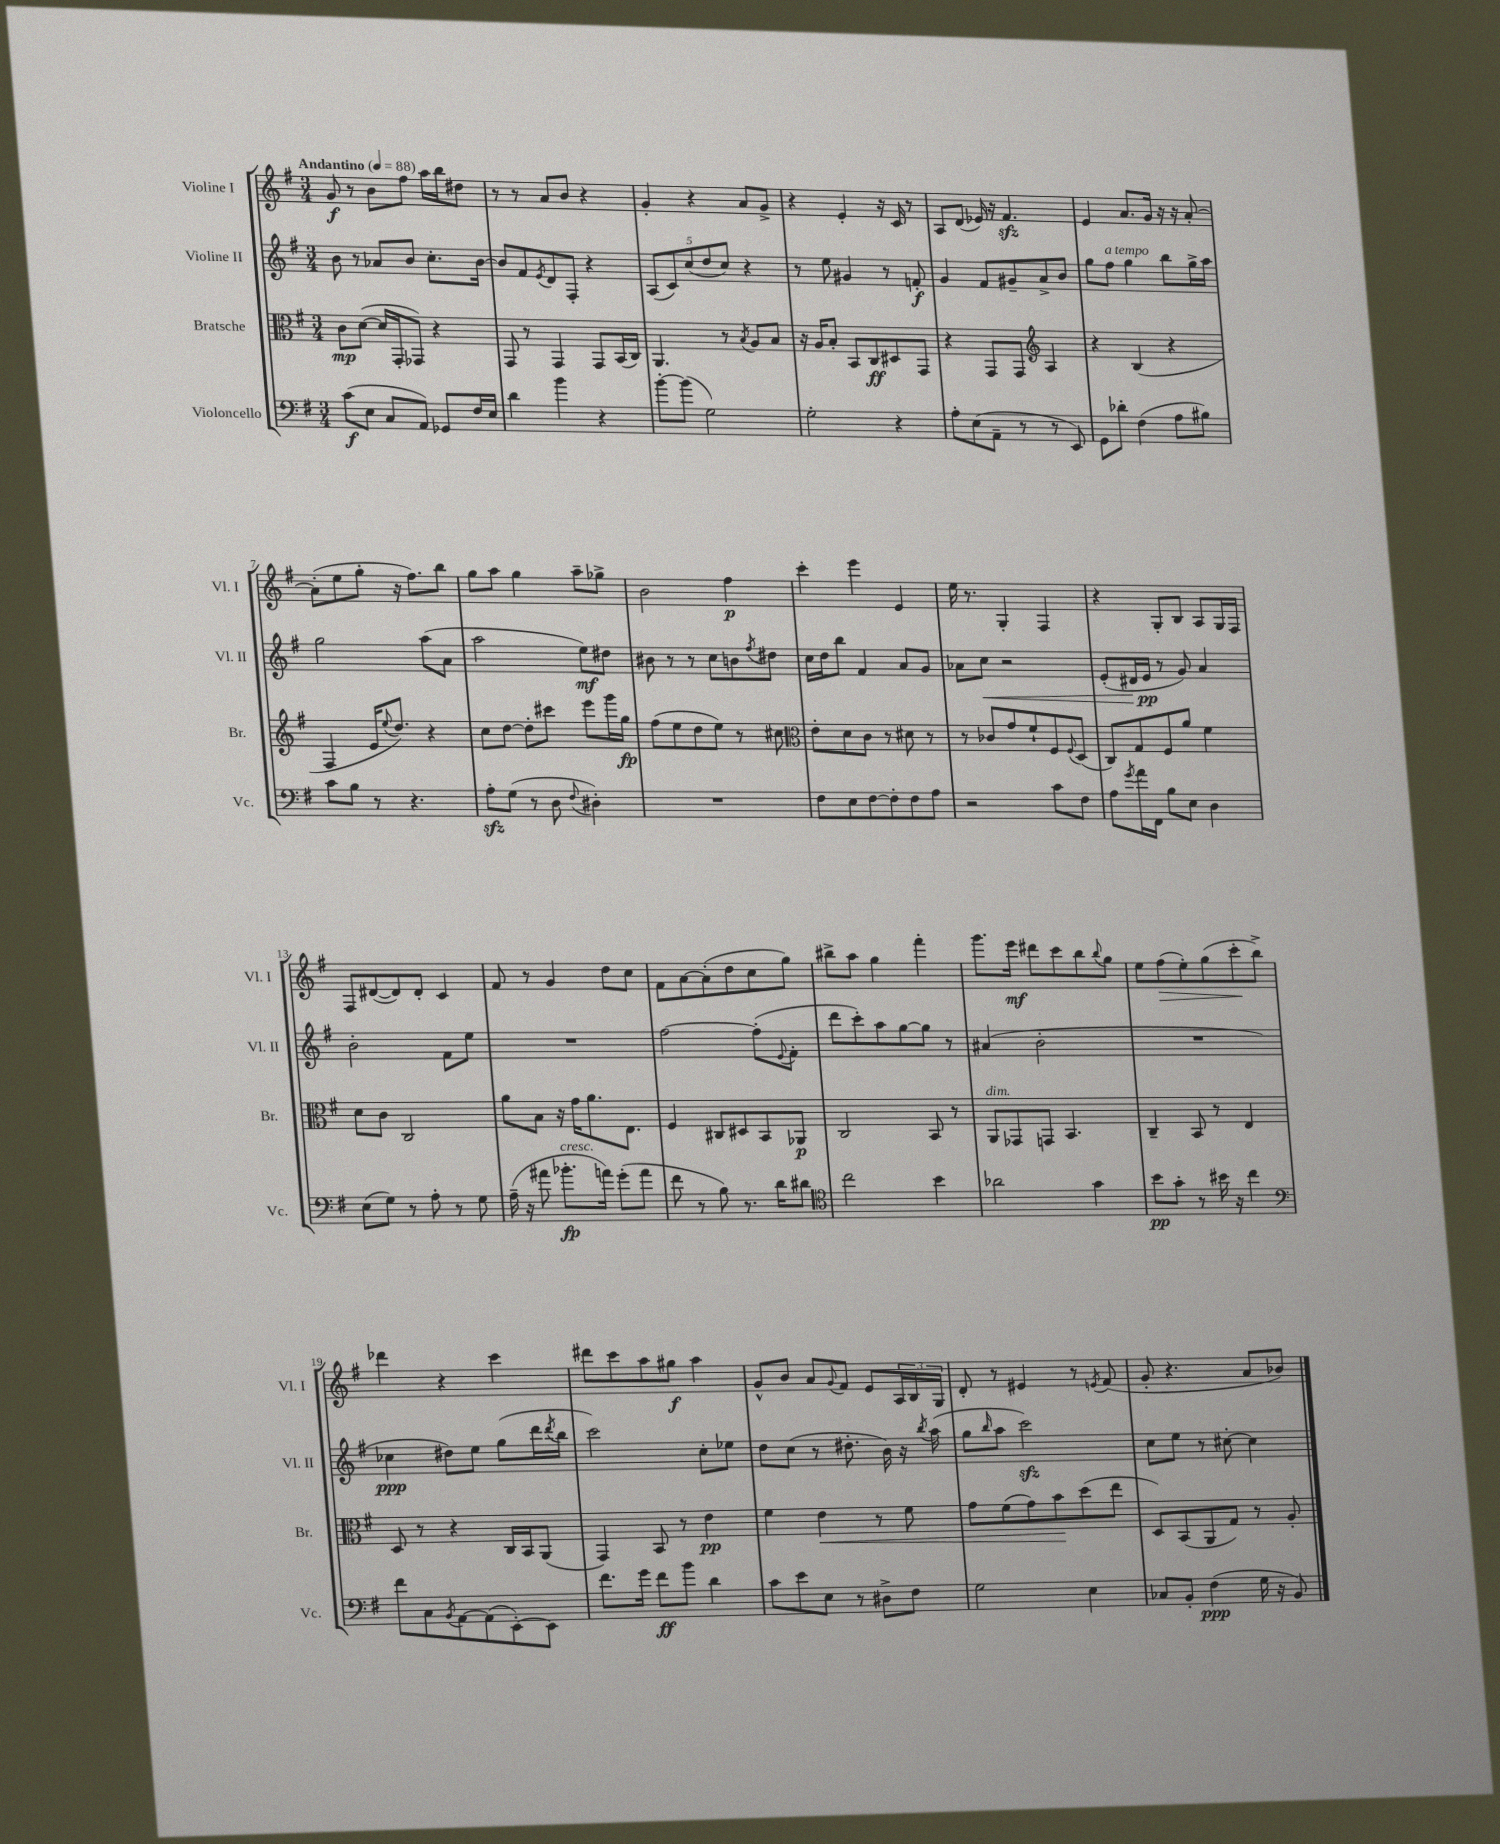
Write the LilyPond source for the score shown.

<<
\new StaffGroup <<
\new Staff = "s0" \with { instrumentName = "Violine I" shortInstrumentName = "Vl. I" } {
    \clef treble \key g \major \numericTimeSignature \time 3/4 \tempo "Andantino" 4 = 88
    g'8\f r8 b'8 fis''8 a''16 b''16 dis''8 |
    r8 r8 a'8 b'8 r4 |
    g'4-. r4 a'8 g'8-> |
    r4 e'4-. r16 c'16 r8 |
    a8 d'8( ees'16) r16 fis'4.\sfz |
    e'4 a'8. g'16 r16 r16 a'8~-. |
    a'8-.( e''8 g''8-. r16 fis''8.) b''8 |
    g''8 a''8 g''4 a''8-- ges''8-> |
    b'2 fis''4\p |
    c'''4-. e'''4 e'4 |
    e''16 r8. g4-. fis4 |
    r4 g8-. b8 a8 g16 fis16 |
    fis8 dis'8~( dis'8) dis'8-. c'4 |
    fis'8 r8 g'4 d''8 c''8 |
    fis'8 a'8~ a'8-.( d''8 c''8 g''8) |
    bis''8-> a''8 g''4 fis'''4-. |
    g'''8. e'''16\mf dis'''8 c'''8 b''8 \appoggiatura { b''8 } g''8 |
    e''8 fis''8\>( e''8-.) g''8( c'''8-.\! b''8->) |
    des'''4 r4 c'''4 |
    dis'''8 c'''8 a''8 gis''8\f a''4 |
    g'8-^ b'8 a'8 \appoggiatura { g'8 } fis'8 e'8 \tuplet 3/2 { a16 b16 g16 } |
    d'8-. r8 eis'4 r8 \acciaccatura { e'8 } fis'8( |
    g'8-. r4. a'8 bes'8) \bar "|." |
}
\new Staff = "s1" \with { instrumentName = "Violine II" shortInstrumentName = "Vl. II" } {
    \clef treble \key g \major \numericTimeSignature \time 3/4
    b'8 r8 aes'8 b'8 c''8.-. b'16~ |
    b'8 fis'8 \acciaccatura { e'8 } d'8 fis8-. r4 |
    \tuplet 5/4 { a8( c'8) c''8( d''8 c''8) } r4 |
    r8 e''8 gis'4 r8 f'8-.\f |
    g'4 fis'8 gis'8-- a'8-> b'8 |
    g''8 fis''8^\markup { \italic "a tempo" } g''4 b''8 g''16-> a''16 |
    g''2 a''8( a'8 |
    a''2 e''8\mf) dis''8 |
    bis'8 r8 r8 c''8 b'8 \acciaccatura { fis''8 } dis''8 |
    c''16 d''16 b''8 fis'4 a'8 g'8 |
    aes'8 c''8\< r2 |
    e'8-.( dis'16 e'16\pp\! r8 g'8) a'4 |
    b'2-. fis'8 e''8 |
    R2. |
    fis''2~ fis''8-.( \appoggiatura { e'8 } fis'8-. |
    d'''8 c'''8-.) a''8 g''8~ g''8 r8 |
    ais'4( b'2-. |
    R2. |
    ces''4\ppp dis''8) e''8 g''8( d'''16 \acciaccatura { d'''8 } b''16 |
    c'''2) c''8-. ees''8 |
    d''8 c''8( r8 dis''8.-. b'16) r16 \acciaccatura { b''8 } a''16( |
    g''8 \grace { b''16 } a''8 c'''2\sfz) |
    c''8 e''8 r8 cis''8~-. cis''4 \bar "|." |
}
\new Staff = "s2" \with { instrumentName = "Bratsche" shortInstrumentName = "Br." } {
    \clef alto \key g \major \numericTimeSignature \time 3/4
    c'8\mp d'8~( d'16 g,16-. ges,8) r4 |
    g,8 r8 g,4 g,8 b,16( c16) |
    a,4. r8 \acciaccatura { b8 } a8 b8 |
    r16 a16 b8-. b,8 c8\ff dis8 g,8 |
    r4 g,8 g,8 \clef treble a4 |
    r4 b4( r4 |
    fis4 e'16 \appoggiatura { e''8 } d''8.) r4 |
    c''8 d''8~ d''8-. cis'''8 e'''8 g'''16 g''16\fp |
    fis''8( e''8 d''8 e''8) r8 cis''8 |
    \clef alto e'8-. d'8 c'8 r8 dis'8 r8 |
    r8 ces'8 g'8 fis'8-! fis8 \appoggiatura { fis8 } d8( |
    c8) g8 fis8 a'8 fis'4 |
    d'8 c'8 c2 |
    a'8 b8 r16 g'16 a'8. e8. |
    fis4 cis8 dis8 b,8 aes,8\p |
    c2 b,8 r8 |
    a,8^\markup { \italic "dim." } ges,8 g,8 b,4. |
    c4-- b,8 r8 e4 |
    d8 r8 r4 c16 b,16 a,8( |
    g,4) b,8 r8 e'4\pp |
    fis'4 e'4\< r8 fis'8 |
    g'8 fis'8( g'8) b'8\! d''8( e''8 |
    d8) b,8( a,8 g8) r8 a8-. \bar "|." |
}
\new Staff = "s3" \with { instrumentName = "Violoncello" shortInstrumentName = "Vc." } {
    \clef bass \key g \major \numericTimeSignature \time 3/4
    c'8\f( e8 c8 a,8) ges,8 fis16 e16 |
    d'4 b'4 r4 |
    b'8~-. b'8( g2) |
    g2-. r4 |
    a8-. e8( a,8-- r8 r8 e,8) |
    g,8 des'8-. fis4( a8 bis8) |
    c'8 b8 r8 r4. |
    a8-.\sfz g8( r8 d8 \appoggiatura { fis8 } dis4-.) |
    R2. |
    fis8 e8 fis8~ fis8-. fis8 a8 |
    r2 c'8 fis8 |
    a8 \acciaccatura { g'8 } a'16 fis,16 b8 e8 d4 |
    e8( g8) r8 a8-. r8 g8 |
    a16--( r16 ais'8 bes'8.-.\fp^\markup { \italic "cresc." } a'16) g'8-.( a'8 |
    fis'8 r8 b8) r8. d'16 dis'8 |
    \clef tenor c''2 b'4 |
    aes'2 g'4 |
    b'8\pp g'8-. r8 bis'16 r16 c''4 |
    \clef bass fis'8 c8 \acciaccatura { b,8 } a,8~ a,8( e,8~-.) e,8 |
    fis'8. g'16 fis'8\ff b'8 d'4 |
    c'8 e'8 e8 r8 dis8-> fis8 |
    g2 e4 |
    ces8 b,8-. fis4\ppp( g16 r16 b,8) \bar "|." |
}
>>
>>
